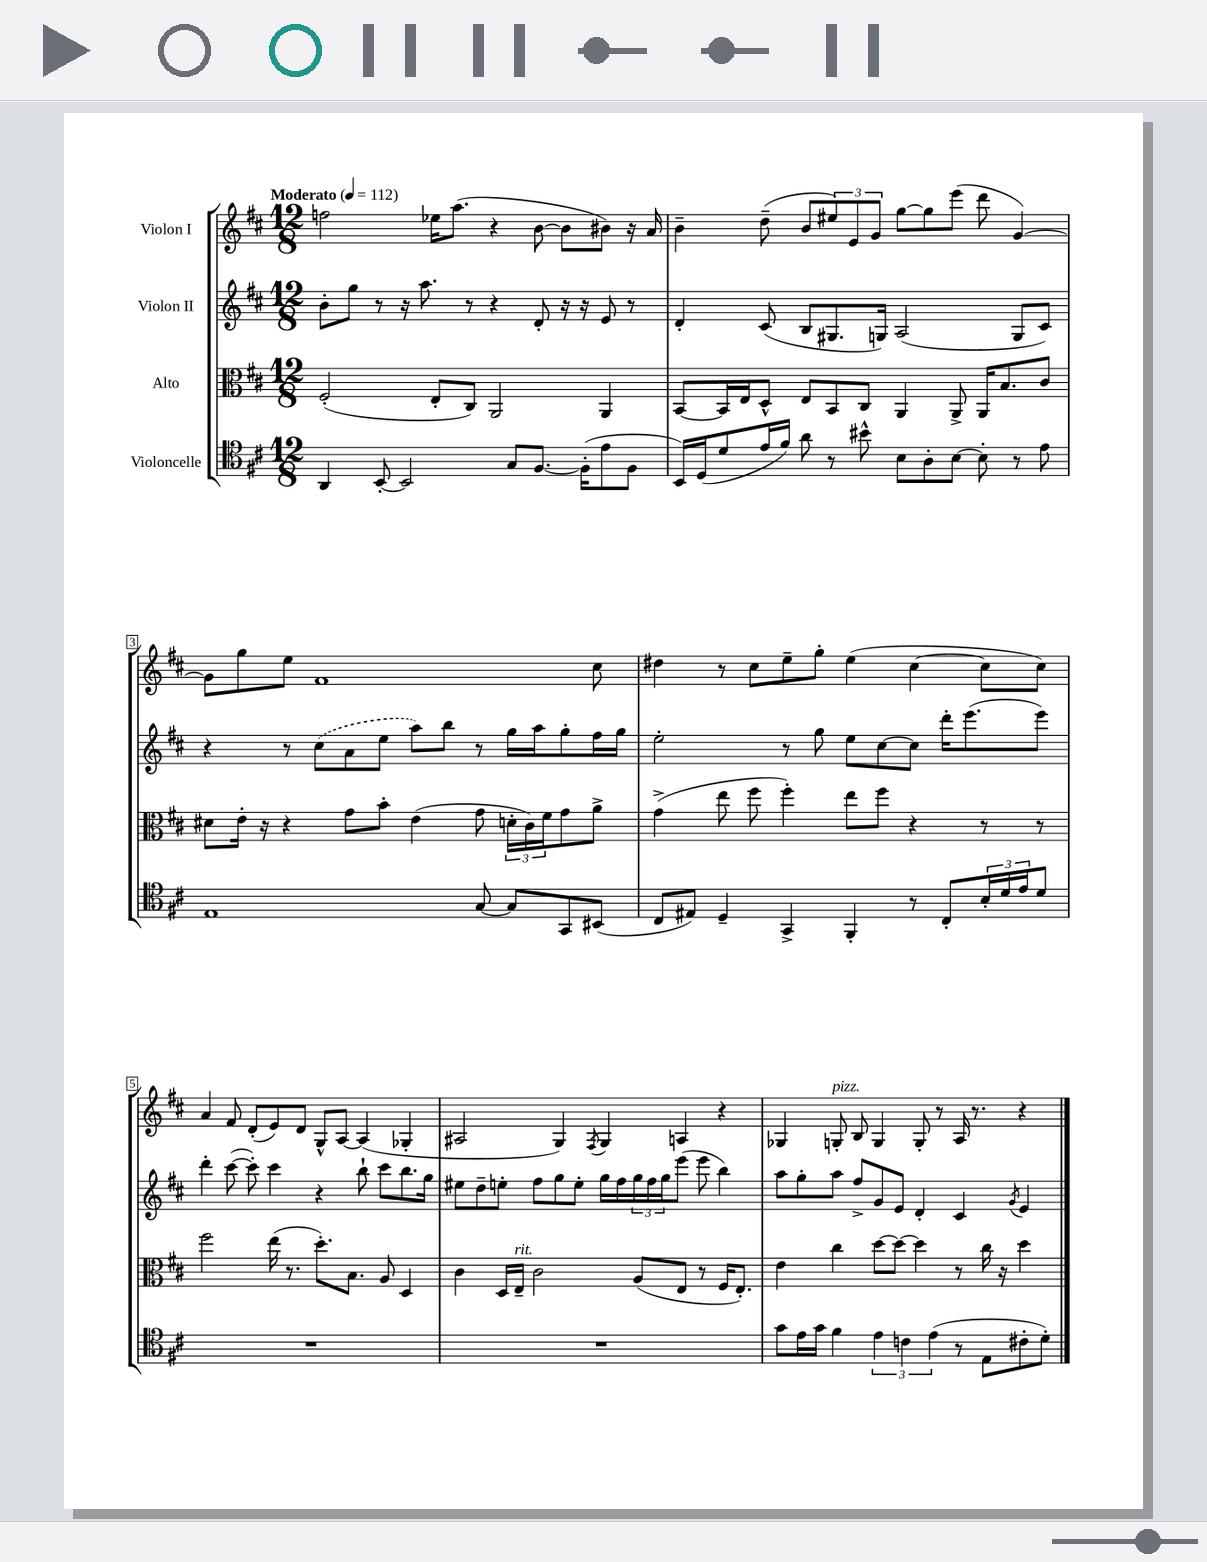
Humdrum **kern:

**kern	**kern	**kern	**kern
*staff4	*staff3	*staff2	*staff1
*clefC4	*clefC3	*clefG2	*clefG2
*k[f#c#]	*k[f#c#]	*k[f#c#]	*k[f#c#]
*M12/8	*M12/8	*M12/8	*M12/8
*MM112	*MM112	*MM112	*MM112
4AA	(2F#'	8b'	2ff
.	.	8gg	.
[8BB'	.	8r	.
2BB]	.	16r	.
.	.	8.aa	.
.	8E'	.	16ee-
.	.	.	(8.aa
.	8C#)	8r	.
.	2AA	4r	4r
8G	.	.	.
[8.F#	.	8d'	[8b
.	.	16r	8b]
(16F#']	.	16r	.
8e	4AA	8e	8b#)
8F#	.	8r	16r
.	.	.	16a
=	=	=	=
16BB)	[8BB	4d'	4b~
(16D	.	.	.
8d	16BB]	.	.
.	16E	.	.
16e	8D^^	(8c#	(8dd~
16f#)	.	.	.
8a	8E	8B	8b
8r	8BB	8.G#	12ee#)
.	.	.	12e
8b#^^	8C#	.	.
.	.	.	12g
.	.	16G)	.
8B	4AA	(2A	[8gg
8A'	.	.	8gg]
[8B	8AA^	.	(8eee
8B']	16AA	.	8ddd
.	8.B	.	.
8r	.	8G	[4g)
8e	8c#	8c#)	.
=	=	=	=
1E	8d#	4r	8g]
.	16e'	.	8gg
.	16r	.	.
.	4r	8r	8ee
.	.	(8cc#	1f#
.	8g	8a	.
.	8b'	8ee	.
.	(4e	8aa)	.
.	.	8bb	.
[8G	8g	8r	.
8G]	24d'	16gg	.
.	24c#)	.	.
.	.	16aa	.
.	24f#	.	.
8GG	8g	8gg'	.
(8BB#	8a^	16ff#	8cc#
.	.	16gg	.
=	=	=	=
8C#	(4g^	2ee'	4dd#
8E#)	.	.	.
4D~	8ee	.	8r
.	8ff#	.	8cc#
4GG^	4ff#')	8r	8ee~
.	.	8gg	8gg'
4FF#'	8ee	8ee	(4ee
.	8ff#	[8cc#	.
8r	4r	8cc#]	[4cc#
8C#'	.	16ddd'	.
.	.	(8.eee	.
24B'	8r	.	8cc#]
24d	.	.	.
24e	.	.	.
8d	8r	8eee)	8cc#)
=	=	=	=
1.r	2ff#	4ddd'	4a
.	.	([8ccc#	8f#
.	.	8ccc#'])	(8d'
.	(16ee	4ccc#	8e)
.	8.r	.	.
.	.	.	8d
.	8.dd')	4r	8G^^
.	.	.	[8A
.	8.B	.	.
.	.	8bb`	(4A]
.	8A	8ccc#	.
.	4D	8.bb	4G-'
.	.	16gg	.
=	=	=	=
1.r	4c#	8ee#	2A#
.	.	8dd~	.
.	16D	8ee'	.
.	16E~	.	.
.	2c#	8ff#	.
.	.	8gg	4G)
.	.	8ee'	.
.	.	.	8qF#
.	.	16gg	4G
.	.	16ff#	.
.	(8A	24gg	.
.	.	24ff#	.
.	.	24gg	.
.	8E	(8eee	4A
.	8r	8eee	.
.	16F#	4bb)	4r
.	8.E')	.	.
=	=	=	=
8g	4e	8aa	4G-
16e	.	8gg'	.
16g	.	.	.
4f#	4cc#	8aa	8G'
.	.	8ff#^	8B
6e	[8dd	8g	4G
.	8dd_	8e	.
6c	.	.	.
.	4dd]	4d'	8G'
(6e	.	.	.
.	.	.	8r
8r	8r	4c#	16A
.	.	.	8.r
8E	16cc#	.	.
.	16r	.	.
.	.	8qg	.
8c#'	4dd	4e	4r
8d')	.	.	.
==	==	==	==
*-	*-	*-	*-
